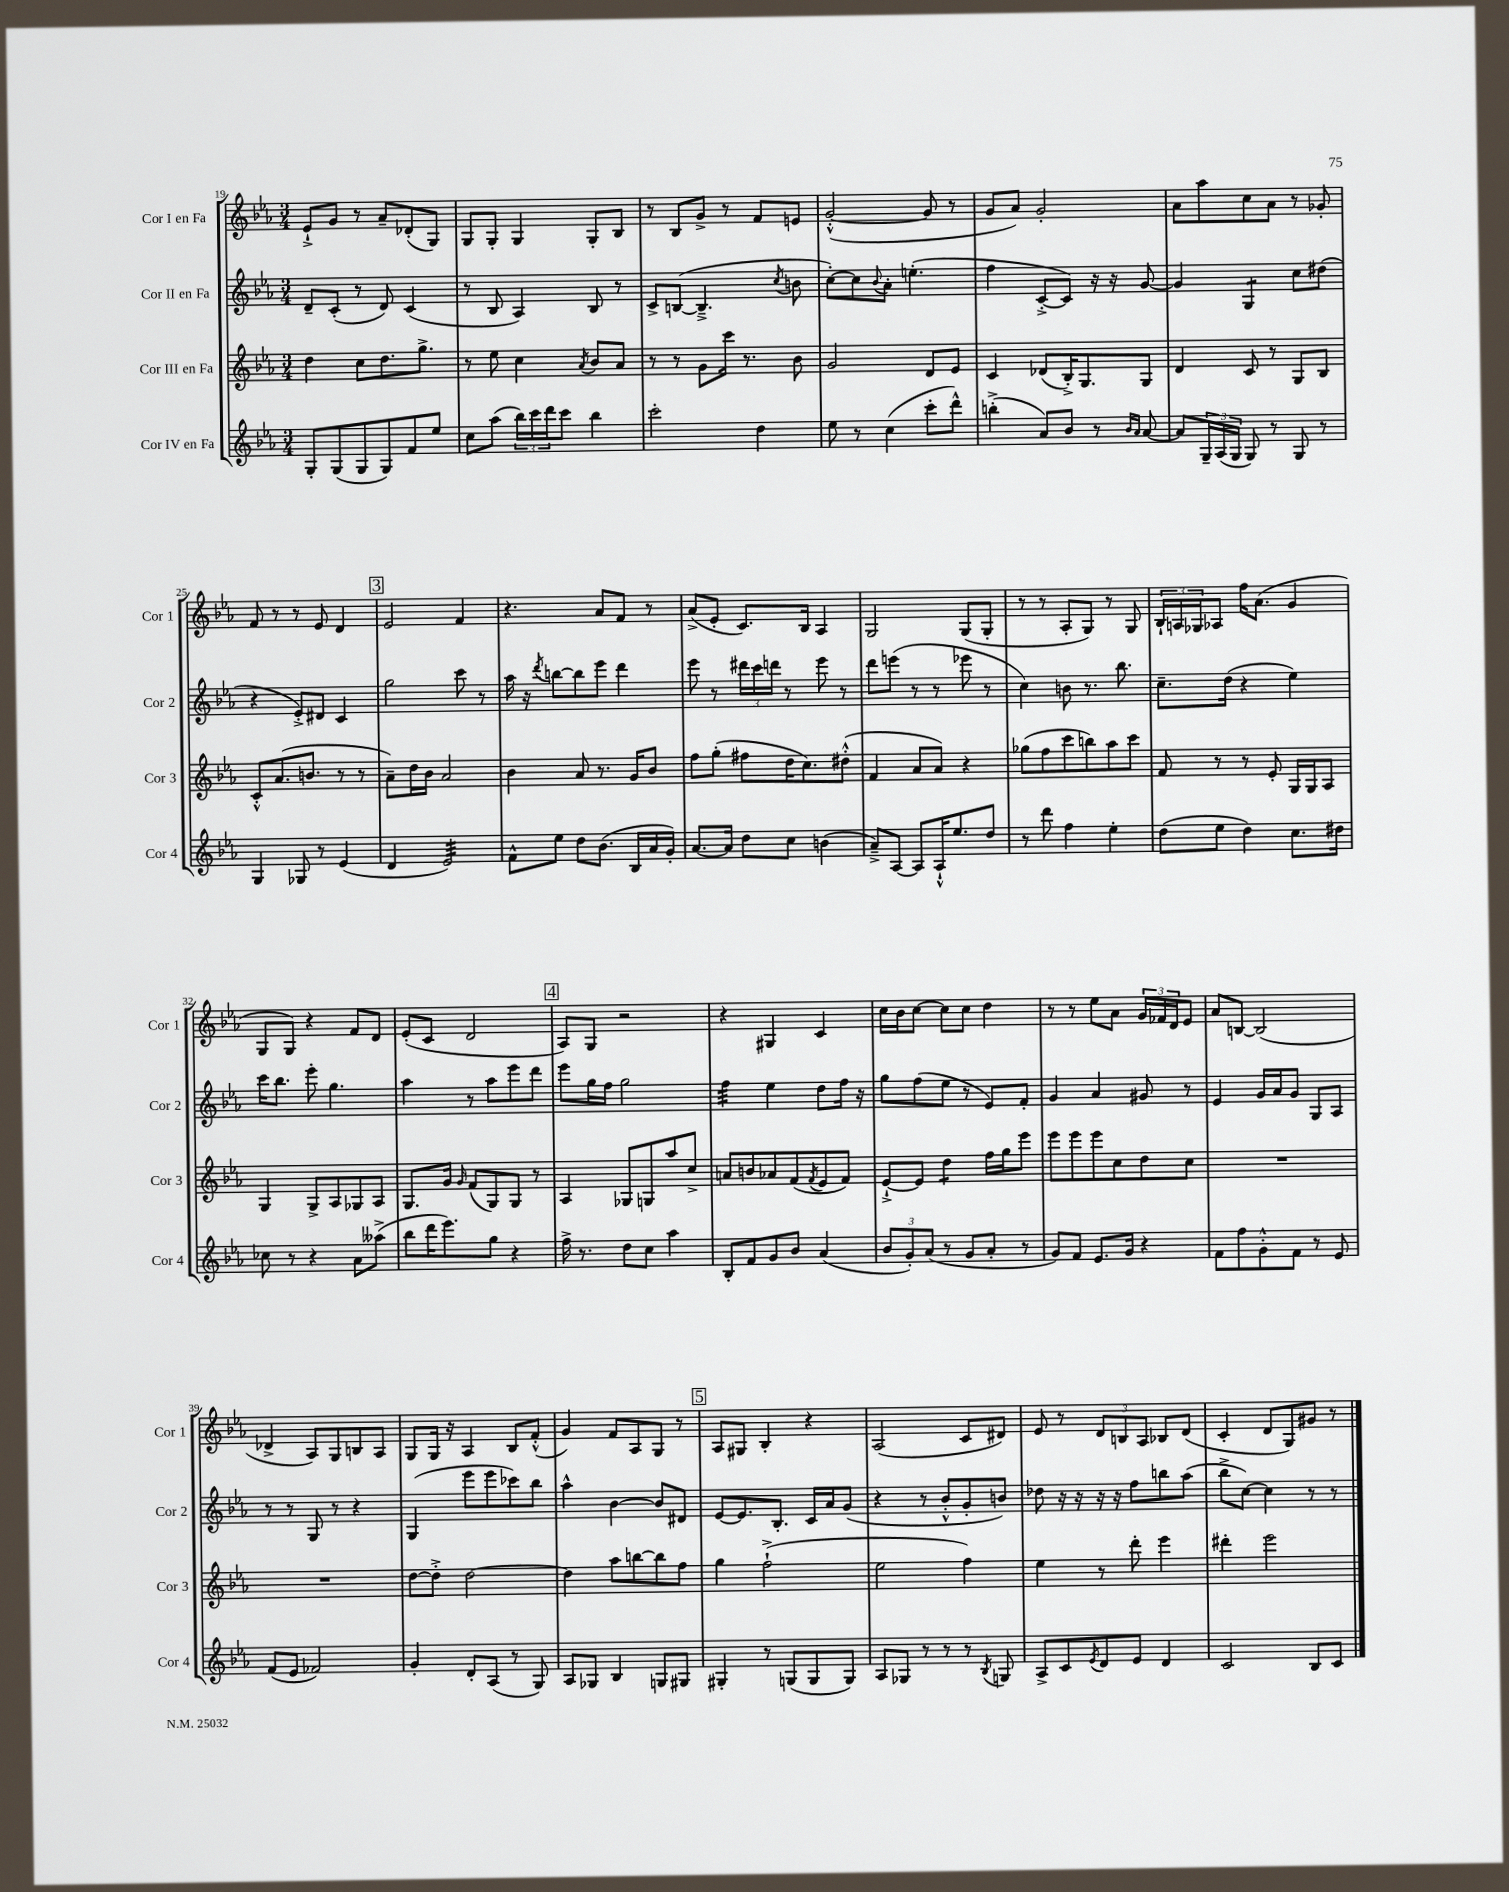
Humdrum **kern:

**kern	**kern	**kern	**kern
*staff4	*staff3	*staff2	*staff1
*clefG2	*clefG2	*clefG2	*clefG2
*k[b-e-a-]	*k[b-e-a-]	*k[b-e-a-]	*k[b-e-a-]
*M3/4	*M3/4	*M3/4	*M3/4
8G'	4dd	8d~	8e-`^
(8G	.	(8c'	8g
8G	8cc	8r	8r
8G)	8.dd	8d)	8a-~
8f	.	(4c	(8d-'
.	8.gg^	.	.
8ee-	.	.	8G)
=	=	=	=
8cc	8r	8r	8G
(8aa-	8ee-	8B-	8G'
24bb-)	4cc	4A-)	4G
24ccc	.	.	.
24ddd	.	.	.
8ccc	.	.	.
.	8qa-	.	.
4bb-	8b-	8B-	8G'
.	8a-	8r	8B-
=	=	=	=
2ccc'	8r	8c^	8r
.	8r	([8B	8B-
.	8g	4.B~^]	8g^
.	16ccc	.	8r
.	8.r	.	.
4dd	.	.	8f
.	.	8qcc	.
.	8b-	8b	8e
=	=	=	=
8ee-	2g	[8cc')	([2g'^^
8r	.	8cc]	.
.	.	8qqb-	.
(4cc	.	8a-'	.
.	.	(4.ee'	.
8ccc'	8d	.	8g]
8ddd^^)	8e-	.	8r
=	=	=	=
(4bb'^	4c	4ff	8g
.	.	.	8a-)
8a-)	(8d-	[8c'^	2g'
8b-	16B-'^)	8c])	.
.	8.G	.	.
8r	.	16r	.
.	.	16r	.
16qqb-	.	.	.
16qqa-	.	.	.
[8a-	8G	[8g	.
=	=	=	=
8a-]	4d	4g]	8a-
24G~	.	.	8aa-
(24A-	.	.	.
24G	.	.	.
8G)	8c	4G	8cc
8r	8r	.	8a-
8G	8G	8cc	8r
8r	8B-	(8dd#	8g-'
=	=	=	=
4G	8c'^^	4r	8f
.	(8.a-	.	8r
8G-	.	8e-'^)	8r
.	8.b	.	.
8r	.	8d#	8e-
(4e-	8r	4c	4d
.	8r	.	.
=	=	=	=
4d	8a-~)	2gg	2e-
.	16dd	.	.
.	16b-	.	.
2e-)	2a-	.	.
.	.	8ccc	4f
.	.	8r	.
=	=	=	=
8f^^	4b-	16aa-	4.r
.	.	16r	.
.	.	8qddd	.
8ee-	.	[8bb	.
8dd	8a-	8bb]	.
(8.b-	8.r	8eee-	8a-
.	.	4ddd	8f
16B-	16g	.	.
16a-	8b-	.	8r
16g')	.	.	.
=	=	=	=
[8.a-	8ff	8eee-	(8a-^
.	(8gg'	8r	8e-'
16a-]	.	.	.
8dd	8ff#	24ddd#	8.c)
.	.	24ccc	.
.	.	24ddd	.
8cc	16dd	8r	.
.	8.cc)	.	16B-
(4b	.	8eee-	4A-
.	(8dd#'^^	8r	.
=	=	=	=
8a-~^)	4f	8ddd	2G
[8A-	.	(8eee	.
8A-]	8a-	8r	.
16A-`^^	8a-)	8r	.
8.ee-	.	.	.
.	4r	8eee-	(8G
8dd	.	8r	8G'
=	=	=	=
8r	(8gg-	4cc)	8r
8ddd	8ff	.	8r
4ff	8ccc	8b	8A-'
.	8bb)	8.r	8G)
4ee-'	8aa-	.	8r
.	.	8.bb-	.
.	8ccc	.	8G
=	=	=	=
(8dd	8f	8.cc~	24B-`
.	.	.	24A
.	.	.	24G-
8ee-	8r	.	8A-
.	.	(16dd	.
4dd)	8r	4r	16ff
.	.	.	(8.a-
.	8e-'	.	.
8.cc	16G	4ee-)	4g
.	16G	.	.
.	8A-	.	.
16dd#	.	.	.
=	=	=	=
8cc-	4G	16ccc	8G
.	.	8.bb-	.
8r	.	.	8G)
4r	8G^	8eee-'	4r
.	8A-	4.gg	.
8a-	8G-	.	8f
(8aa--^	8A-	.	8d
=	=	=	=
8bb-	8.G	4aa-	(8e-'
16ddd	.	.	8c
8.eee-)	16g	.	.
.	16qqg	.	.
.	(8f	8r	2d
8gg	8G)	8aa-	.
4r	8G	8eee-	.
.	8r	8ddd	.
=	=	=	=
16ff^	4A-	8eee-	8A-)
8.r	.	.	.
.	.	16gg	8G
.	.	16ff	.
8dd	8G-	2gg	2r
8cc	8G	.	.
4aa-	8aa-	.	.
.	8cc^	.	.
=	=	=	=
8B-'	8a	4ff	4r
8f	8b	.	.
8g	8a-	4ee-	4G#
8b-	(8f	.	.
.	8qf	.	.
(4a-	8e-	8dd	4c
.	8f)	16ff	.
.	.	16r	.
=	=	=	=
12b-	[8e-`^	8gg	16cc
.	.	.	16b-
12g')	.	.	.
.	8e-]	(8ff	[8cc
(12a-	.	.	.
8r	4dd	8ee-	8cc]
8g	.	8r	8cc
8a-'	16ff	8e-)	4dd
.	16gg	.	.
8r	8eee-	8f'	.
=	=	=	=
8g)	8eee-	4g	8r
8f	8eee-	.	8r
8.e-	8eee-	4a-	8ee-
.	8cc	.	8a-
16g	.	.	.
4r	8dd	8g#	24g
.	.	.	24f-
.	.	.	24d
.	8cc	8r	8e-
=	=	=	=
8f	2.r	4e-	8a-
8ff	.	.	[8B
8g'^^	.	16g	(2B]
.	.	16a-	.
8f	.	8g	.
8r	.	8G	.
8e-	.	8A-	.
=	=	=	=
(8f	2.r	8r	4d-^
8e-	.	8r	.
2f-)	.	8G	8A-)
.	.	8r	8G
.	.	4r	8B
.	.	.	8A-
=	=	=	=
4g'	[8dd	(4G	8G
.	8dd'^]	.	16G
.	.	.	16r
8d'	[2dd	8eee-	4A-
(8A-	.	8eee-	.
8r	.	8ccc-)	8B-
8G)	.	8bb-	(8f'^^
=	=	=	=
8A-	4dd]	4aa-^^	4g)
8G-	.	.	.
4B-	8aa-	[4b-	8f
.	[8bb	.	8A-
8G	8bb]	8b-]	8G
8G#	8ff	8d#	8r
=	=	=	=
4G#'	4gg	[8e-	8A-
.	.	8.e-]	8G#
8r	(2ff`^	.	4B-'
.	.	8.B-'	.
(8G	.	.	.
8G	.	16c	4r
.	.	16a-	.
8G)	.	(8g	.
=	=	=	=
8A-	2ee-	4r	(2A-
8G-	.	.	.
8r	.	8r	.
8r	.	8b-'^^	.
8r	4ff)	8g'	8c
8qB-	.	.	.
8G	.	8b)	8d#)
=	=	=	=
8A-^	4ee-	8dd-	8e-
8c	.	16r	8r
.	.	16r	.
8qe-	.	.	.
8d	8r	16r	12d
.	.	16r	.
.	.	.	12B
8e-	8ddd'	8ff	.
.	.	.	12A-
4d	4eee-	8bb	8B-
.	.	(8aa-	(8d
=	=	=	=
2c	4ddd#'	8bb-^	4c'
.	.	[8cc)	.
.	2eee-	4cc]	8d
.	.	.	8G)
8B-	.	8r	8g#
8c	.	8r	8r
==	==	==	==
*-	*-	*-	*-
